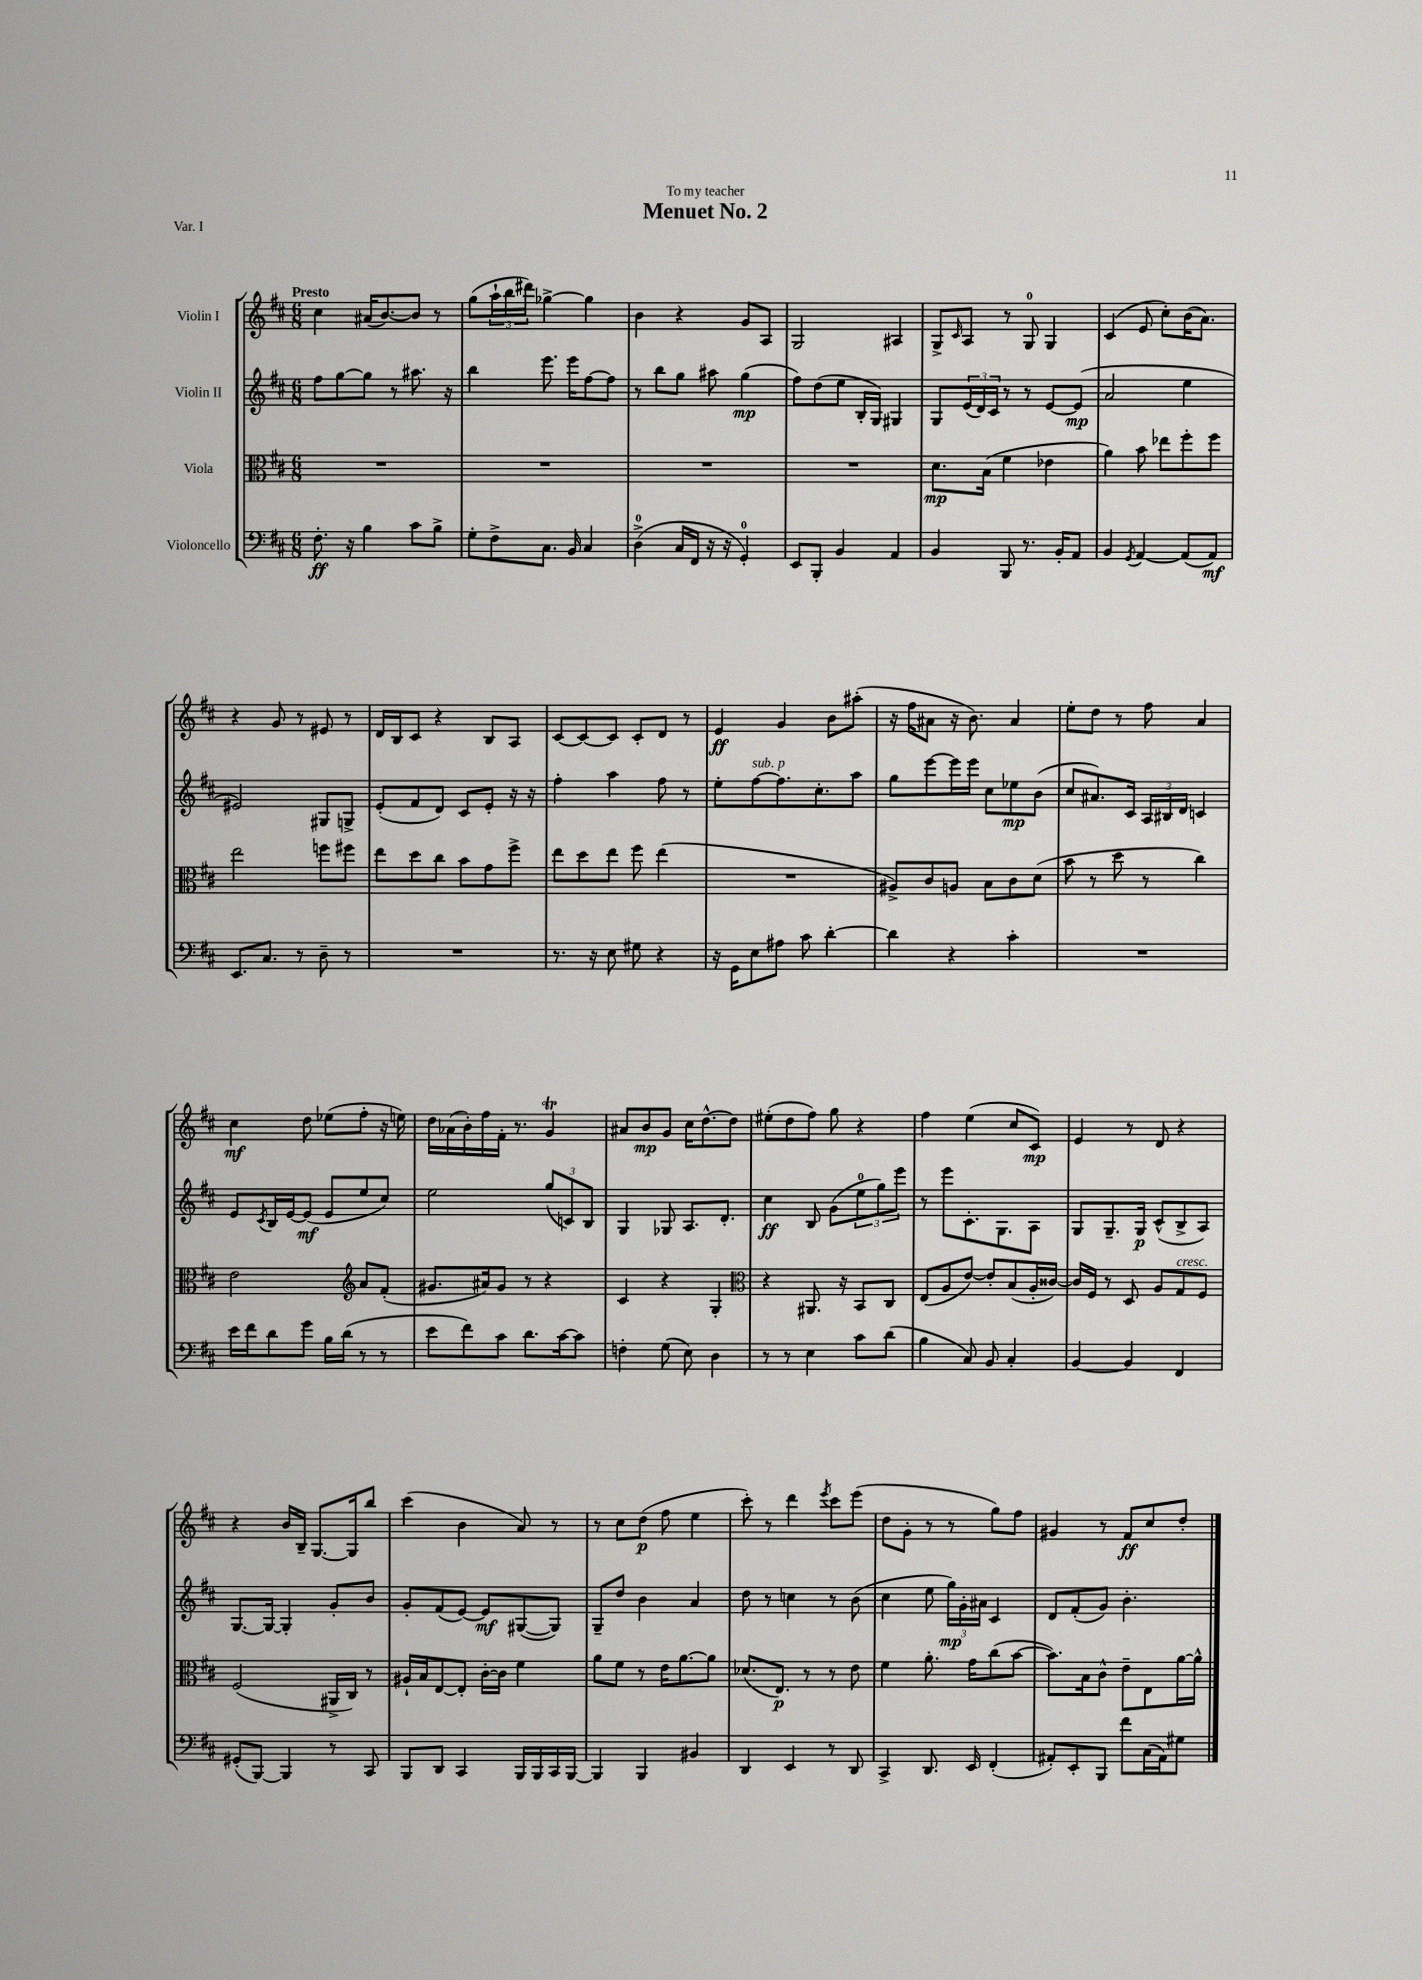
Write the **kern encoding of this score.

**kern	**kern	**kern	**kern
*staff4	*staff3	*staff2	*staff1
*clefF4	*clefC3	*clefG2	*clefG2
*k[f#c#]	*k[f#c#]	*k[f#c#]	*k[f#c#]
*M6/8	*M6/8	*M6/8	*M6/8
8.F#'\	2.r	8ff#\L	4cc#\
.	.	[8gg\	.
16r	.	.	.
4B\	.	8gg\]J	(16a#/LK
.	.	.	[8.b/)
.	.	8r	.
8c#\L	.	8.aa#\	8b/]J
8B^\J	.	.	8r
.	.	16r	.
=	=	=	=
8G'\L	2.r	4bb\	(8gg\L
8F#^\	.	.	24aa`\L
.	.	.	24bb\
.	.	.	24ddd#\JJ)
8.C#\J	.	8.eee\	[4gg-^\
16BB/	.	16eee\LK	.
4C#/	.	[8ff#\	4gg-\]
.	.	8ff#\]J	.
=	=	=	=
(4D^\	2.r	8r	4b\
.	.	8bb\L	.
16C#/LL	.	8gg\J	4r
16FF#/JJ	.	.	.
16r	.	8aa#\	.
16r	.	.	.
4GG'/)	.	(4gg\	8g/L
.	.	.	8A/J
=	=	=	=
8EE/L	2.r	8ff#\L)	2G/
8BBB'/J	.	(8dd\	.
4BB/	.	8ee\J	.
.	.	16B'/LL	.
.	.	16G/JJ)	.
4AA/	.	4G#/	4A#/
=	=	=	=
4BB/	8.d\L	8G/L	8G^/L
.	.	.	16qqc#/
.	.	(24e/L	8A/J
.	.	24d/)	.
.	(16B\Jk	.	.
.	.	24c#/JJ	.
8BBB/	4f#\	8r	8r
8.r	.	8r	8G/
.	4e-\	[8e/L	4G/
16BB'/LK	.	.	.
8AA/J	.	(8e/]J	.
=	=	=	=
4BB/	4a\)	2a/	(4c#/
8qGG/	.	.	.
[4AA/	8b\	.	8e/
.	8ee-\L	.	8cc#'\L)
(8AA/]L	8ff#'\	4ee\	(16b\K
.	.	.	8.a\J)
8AA/J)	8ff#\J	.	.
=	=	=	=
8.EE/L	2ee\	2e#/)	4r
8.C#/J	.	.	.
.	.	.	8g/
8r	.	.	8r
8D~\	8ff\L	8G#/L	8e#/
8r	8ff#\J	8G^/J	8r
=	=	=	=
2.r	8ee\L	(8e'/L	16d/LL
.	.	.	16B/J
.	8dd\	8f#/	8c#/J
.	8cc#\J	8d/J)	4r
.	8b\L	8c#/L	.
.	8g\	8e'/J	8B/L
.	8ff#^\J	16r	8A/J
.	.	16r	.
=	=	=	=
8.r	8ee\L	4ff#'\	[8c#/L
.	8dd\	.	8c#/_
16r	.	.	.
8E\	8ee\J	4aa\	8c#/]J
8G#\	8ff#\	.	8c#'/L
4r	(4ee\	8ff#\	8d/J
.	.	8r	8r
=	=	=	=
16r	2.r	8ee'\L	4e/
16GG\LK	.	.	.
8E\	.	[8ff#\	.
8A#\J	.	8.ff#\]	4g/
8c#\	.	.	.
.	.	8.cc#'\	.
[4d'\	.	.	8b\L
.	.	8aa\J	(8aa#'\J
=	=	=	=
4d\]	8A#^/L)	8gg\L	16r
.	.	.	16ff#\LK
.	8c#/	[8eee\	8a#\J
4r	8A/J	16eee\]L	16r
.	.	16eee\JJ	8.b\)
.	8B\L	8cc#\L	.
4c#'\	8c#\	8ee-\	4a#/
.	(8d\J	(8b\J	.
=	=	=	=
2.r	8b\	8cc#/L	8ee'\L
.	8r	8.a#/)	8dd\J
.	8dd\	.	8r
.	.	16c#/Jk	.
.	8r	24A/LL	8ff#\
.	.	24B#/	.
.	.	24d/JJ	.
.	4cc#\)	4c/	4a/
=	=	=	=
16e\LL	2e\	8e/L	4cc#\
16f#\J	.	.	.
.	.	8qc#/	.
8d\	.	16B/L	.
.	.	[16e/J	.
8g\J	.	(8e/]J	8dd\
16B\LL	.	8e/L	(8ee-\L
(16d\JJ	.	.	.
*	*clefG2	*	*
8r	8a/L	8ee/	8ff#'\J
8r	(8f#'/J	8cc#/J)	16r
.	.	.	16ee\)
=	=	=	=
8e\L	8.g#/L	2ee\	16dd\LL
.	.	.	(16a-\
8f#\)	.	.	16b'\)
.	16a#/k)	.	16ff#\
8c#\J	8g#/J	.	16f#'\JJ
.	.	.	8.r
8.d\L	8r	.	.
.	4r	(12gg/L	4g/
[16c#\k	.	.	.
.	.	12c/)	.
8c#\]J	.	.	.
.	.	12B/J	.
=	=	=	=
4F'\	4c#/	4G/	8a#/L
.	.	.	8b/
(8G\	4r	8G-/	8g/J
8E\)	.	8.A/L	16cc#\LK
.	.	.	[8.dd^^\
4D\	4G'/	.	.
.	.	8.d'/J	.
.	.	.	8dd\]J
=	=	=	=
*	*clefC3	*	*
8r	4r	4cc#\	(8ee#'\L
8r	.	.	8dd\
4E\	8.AA#/	8B/	8ff#\J)
.	.	(8g\L	8gg\
.	16r	.	.
8c#\L	8BB/L	12ee\	4r
.	.	12gg\)	.
(8d\J	8C#/J	.	.
.	.	12eee\J	.
=	=	=	=
4B\	(8E/L	8r	4ff#\
.	8A/	8eee\L	.
8C#/)	[8e/J)	8.c#'\	(4ee\
8BB/	8e'/]L	.	.
.	.	8.G\	.
4C#'/	(8B/	.	8cc#/L
.	16A'/L	8A\J	8c#/J)
.	[16c##/JJ)	.	.
=	=	=	=
[4BB/	16c##/]LL	8G/L	4e/
.	16F#/JJ	.	.
.	8r	8.G~/	.
4BB/]	8D/	.	8r
.	.	16G/Jk	.
.	8A/L	(8c#^^/L	8d/
4FF#/	8G/	8B^/	4r
.	8F#/J	8A/J)	.
=	=	=	=
(8GG#'/L	(2F#/	[8.G/L	4r
[8BBB/J)	.	.	.
.	.	16G/_Jk	.
4BBB/]	.	4G'/]	16b/LL
.	.	.	16B~/JJ
.	.	.	[8.G/L
8r	16AA#^/LL	8g'/L	.
.	16C#/JJ)	.	16G/]k
8CC#/	8r	8b/J	8bb/J
=	=	=	=
8BBB/L	16A#`/LL	8g'/L	(4ccc#\
.	16B/J	.	.
8DD/J	[8E/	(8f#/	.
4CC#/	8E'/]J	[8e/J)	4b\
.	[16c#'\LL	8e/]L	.
.	16c#\]JJ	.	.
16BBB/LL	4f#\	([8G#/	8a/)
16BBB/	.	.	.
16CC#/	.	8G#/]J)	8r
[16BBB/JJ	.	.	.
=	=	=	=
4BBB/]	8a\L	8G~/L	8r
.	8f#\J	8dd/J	8cc#\L
4BBB/	8r	4b\	(8dd\J
.	16e\LK	.	8ff#\
.	[8.a\	.	.
4BB#/	.	4a/	4ee\
.	8a\]J	.	.
=	=	=	=
4DD/	(8.d-/L	8dd\	8ccc#'\)
.	.	8r	8r
.	8.E/J)	.	.
4EE/	.	4cc\	4ddd\
.	8r	.	.
.	.	.	8qeee/
8r	8r	8r	8ccc#\L
8DD/	8e\	(8b\	(8eee\J
=	=	=	=
4CC#^/	4f#\	4cc#\	8dd\L
.	.	.	8g'\J
8.DD/	8.a'\	8ee\	8r
.	.	24gg\LL)	8r
.	.	24g'\	.
16EE/	16g\LK	.	.
.	.	24a#\JJ	.
(4FF#'/	(8cc#\	4c#/	8gg\L)
.	[8b\J	.	8ff#\J
=	=	=	=
8AA#'/L)	8.b\]L)	8d/L	4g#/
8EE'/	.	(8f#'/	.
.	16B\k	.	.
8BBB/J	8c#^^\J	8g/J)	8r
8f#\L	8e~\L	4.b'\	8f#/L
(16C#\L	8E\	.	8cc#/
16AA#\J)	.	.	.
8G#\J	[16a\L	.	8dd'/J
.	16a^^\]JJ	.	.
==	==	==	==
*-	*-	*-	*-
